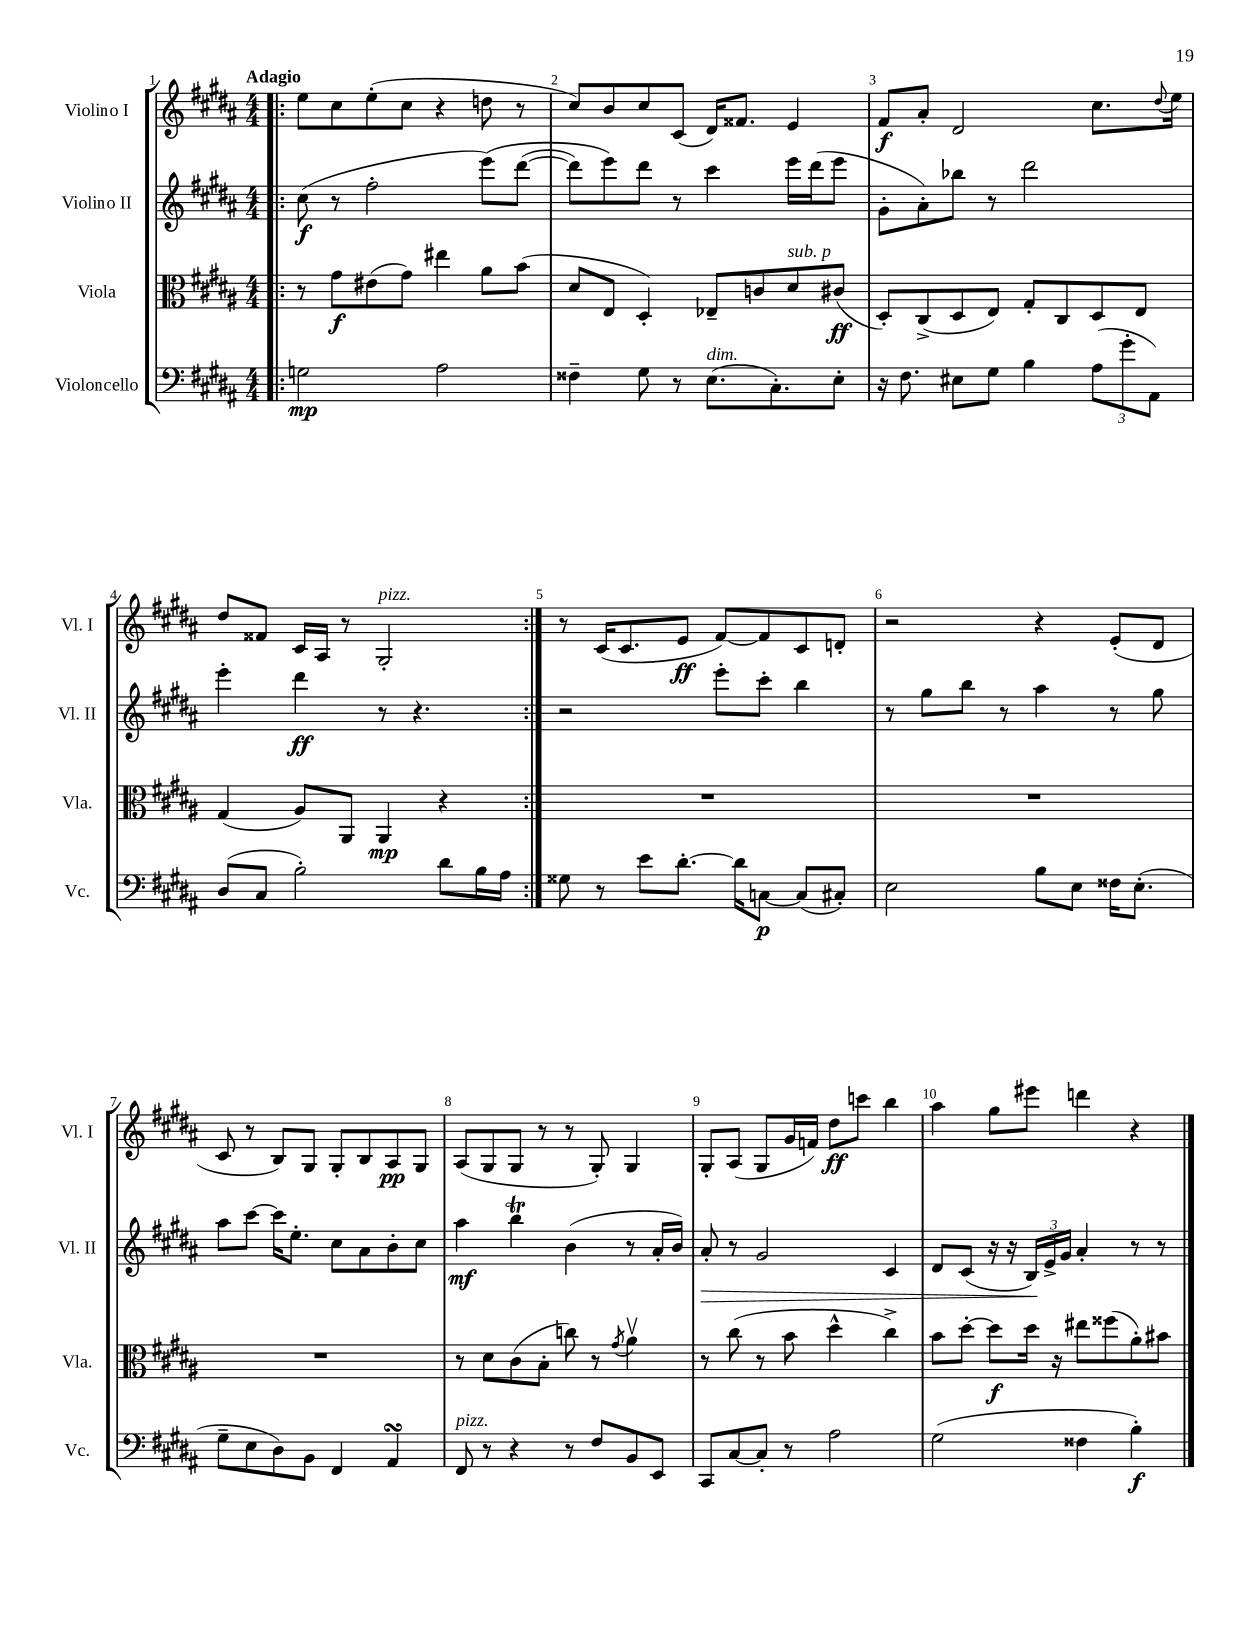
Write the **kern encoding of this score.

**kern	**dynam	**kern	**dynam	**kern	**dynam	**kern	**dynam
*part4	*part4	*part3	*part3	*part2	*part2	*part1	*part1
*staff4	*staff4	*staff3	*staff3	*staff2	*staff2	*staff1	*staff1
*I"Violoncello	*	*I"Viola	*	*I"Violino II	*	*I"Violino I	*
*I'Vc.	*	*I'Vla.	*	*I'Vl. II	*	*I'Vl. I	*
*clefF4	*	*clefC3	*	*clefG2	*	*clefG2	*
*k[f#c#g#d#a#]	*	*k[f#c#g#d#a#]	*	*k[f#c#g#d#a#]	*	*k[f#c#g#d#a#]	*
*M4/4	*	*M4/4	*	*M4/4	*	*M4/4	*
=1!|:	=1!|:	=1!|:	=1!|:	=1!|:	=1!|:	=1!|:	=1!|:
!	!	!	!	!	!	!LO:TX:a:B:t=Adagio	!
2Gn\	mp	8r	.	(8cc#\	f	8ee\L	.
.	.	8g#\L	f	8r	.	8cc#\	.
.	.	(8e#X\	.	2ff#'\	.	(8ee'\	.
.	.	8g#\J)	.	.	.	8cc#\J	.
2A#\	.	4ee#X\	.	.	.	4r	.
.	.	8a#\L	.	(8eee\L)	.	8ddn\	.
.	.	(8b\J	.	([8ddd#\J	.	8r	.
=2	=2	=2	=2	=2	=2	=2	=2
4F##X~\	.	8d#/L	.	8ddd#\L])	.	8cc#/L)	.
.	.	8E/J	.	8eee\)	.	8b/	.
8G#\	.	4D#'/)	.	8ddd#\J	.	8cc#/	.
8r	.	.	.	8r	.	(8c#/J	.
!LO:TX:a:i:t=dim.	!	!	!	!	!	!	!
(8.E\L	.	8E-X~/L	.	4ccc#\	.	16d#/KL)	.
.	.	.	.	.	.	8.f##X/J	.
.	.	8cn/	.	.	.	.	.
8.C#'\)	.	.	.	.	.	.	.
!	!	!LO:TX:a:i:t=sub. p	!	!	!	!	!
.	.	8d#/	.	16eee\LL	.	4e/	.
.	.	.	.	(16ddd#\J	.	.	.
8E'\J	.	(8c#X/J	ff	8eee\J	.	.	.
=3	=3	=3	=3	=3	=3	=3	=3
16r	.	8D#'/L)	.	8g#'\L	.	8f#/L	f
8.F#\	.	.	.	.	.	.	.
.	.	(8C#^/	.	8a#'\)	.	8a#'/J	.
8E#X\L	.	8D#/	.	8bb-X\J	.	2d#/	.
8G#\J	.	8E/J)	.	8r	.	.	.
4B\	.	8G#'/L	.	2ddd#\	.	.	.
.	.	8C#/	.	.	.	.	.
(12A#\L	.	8D#/	.	.	.	8.cc#\L	.
12g#'\	.	.	.	.	.	.	.
.	.	8E/J	.	.	.	.	.
12AA#\J)	.	.	.	.	.	.	.
.	.	.	.	.	.	8qqdd#/	.
.	.	.	.	.	.	16ee\Jk	.
!!LO:LB:g=z
=4	=4	=4	=4	=4	=4	=4	=4
(8D#/L	.	(4G#/	.	4eee'\	.	8dd#/L	.
8C#/J	.	.	.	.	.	8f##X/J	.
2B'\)	.	8A#/L)	.	4ddd#\	ff	16c#/LL	.
.	.	.	.	.	.	16A#/JJ	.
.	.	8AA#/J	.	.	.	8r	.
!	!	!	!	!	!	!LO:TX:a:i:t=pizz.	!
.	.	4AA#/	mp	8r	.	2G#'/	.
.	.	.	.	4.r	.	.	.
8d#\L	.	4r	.	.	.	.	.
16B\L	.	.	.	.	.	.	.
16A#\JJ	.	.	.	.	.	.	.
=5:|!	=5:|!	=5:|!	=5:|!	=5:|!	=5:|!	=5:|!	=5:|!
8G##X\	.	1r	.	2r	.	8r	.
8r	.	.	.	.	.	(16c#/KL	.
.	.	.	.	.	.	8.c#/	.
8e\L	.	.	.	.	.	.	.
[8.d#'\J	.	.	.	.	.	8e/J	ff
.	.	.	.	8eee'\L	.	[8f#/L)	.
16d#\KL]	.	.	.	.	.	.	.
[8Cn\J	p	.	.	8ccc#'\J	.	8f#/]	.
(8C/L]	.	.	.	4bb\	.	8c#/	.
8C#X'/J)	.	.	.	.	.	8dn'/J	.
=6	=6	=6	=6	=6	=6	=6	=6
2E\	.	1r	.	8r	.	2r	.
.	.	.	.	8gg#\L	.	.	.
.	.	.	.	8bb\J	.	.	.
.	.	.	.	8r	.	.	.
8B\L	.	.	.	4aa#\	.	4r	.
8E\J	.	.	.	.	.	.	.
16F##X\KL	.	.	.	8r	.	(8e'/L	.
(8.E'\J	.	.	.	.	.	.	.
.	.	.	.	8gg#\	.	8d#/J	.
!!LO:LB:g=z
=7	=7	=7	=7	=7	=7	=7	=7
8G#~\L	.	1r	.	8aa#\L	.	8c#/	.
8E\	.	.	.	[8ccc#\J	.	8r	.
8D#\)	.	.	.	16ccc#\KL]	.	8B/L)	.
.	.	.	.	8.ee'\J	.	.	.
8BB\J	.	.	.	.	.	8G#/J	.
4FF#/	.	.	.	8cc#\L	.	8G#'/L	.
.	.	.	.	8a#\	.	8B/	.
4AA#sSsS/	.	.	.	8b'\	.	8A#/	pp
.	.	.	.	8cc#\J	.	8G#/J	.
=8	=8	=8	=8	=8	=8	=8	=8
!LO:TX:a:i:t=pizz.	!	!	!	!	!	!	!
8FF#/	.	8r	.	4aa#\	mf	(8A#/L	.
8r	.	8d#\L	.	.	.	8G#/	.
4r	.	(8c#\	.	4bbT\	.	8G#/J	.
.	.	8B'\J	.	.	.	8r	.
8r	.	8ccn\)	.	(4b\	.	8r	.
8F#/L	.	8r	.	.	.	8G#'/)	.
.	.	8qg#/	.	.	.	.	.
8BB/	.	4a#v\	.	8r	.	4G#/	.
8EE/J	.	.	.	16a#'/LL	.	.	.
.	.	.	.	16b/JJ)	.	.	.
=9	=9	=9	=9	=9	=9	=9	=9
!	!	!	!	!	!LO:HP:b	!	!
8CC#/L	.	8r	.	8a#'/	>	8G#'/L	.
[8C#/	.	(8cc#\	.	8r	.	(8A#/J	.
8C#'/J]	.	8r	.	2g#/	.	8G#/L	.
8r	.	8b\	.	.	.	16g#/L	.
.	.	.	.	.	.	16fn/JJ)	.
2A#\	.	4dd#^^\	.	.	.	8dd#\L	ff
.	.	.	.	.	.	8cccn\J	.
.	.	4cc#^\)	.	4c#/	.	4bb\	.
=10	=10	=10	=10	=10	=10	=10	=10
(2G#\	.	8b\L	.	8d#/L	.	4aa#\	.
.	.	[8dd#'\J	.	(8c#/J	.	.	.
.	.	8dd#\L]	f	16r	.	8gg#\L	.
.	.	.	.	16r	.	.	.
.	.	16dd#\Jk	.	24B/LL)	.	8eee#X\J	.
.	.	.	.	24e^/	]	.	.
.	.	16r	.	.	.	.	.
.	.	.	.	24g#/JJ	.	.	.
4F##X\	.	8ee#X\L	.	4a#'/	.	4dddn\	.
.	.	(8ff##X\	.	.	.	.	.
4B'\)	f	8a#'\)	.	8r	.	4r	.
.	.	8b#X\J	.	8r	.	.	.
==	==	==	==	==	==	==	==
*-	*-	*-	*-	*-	*-	*-	*-
